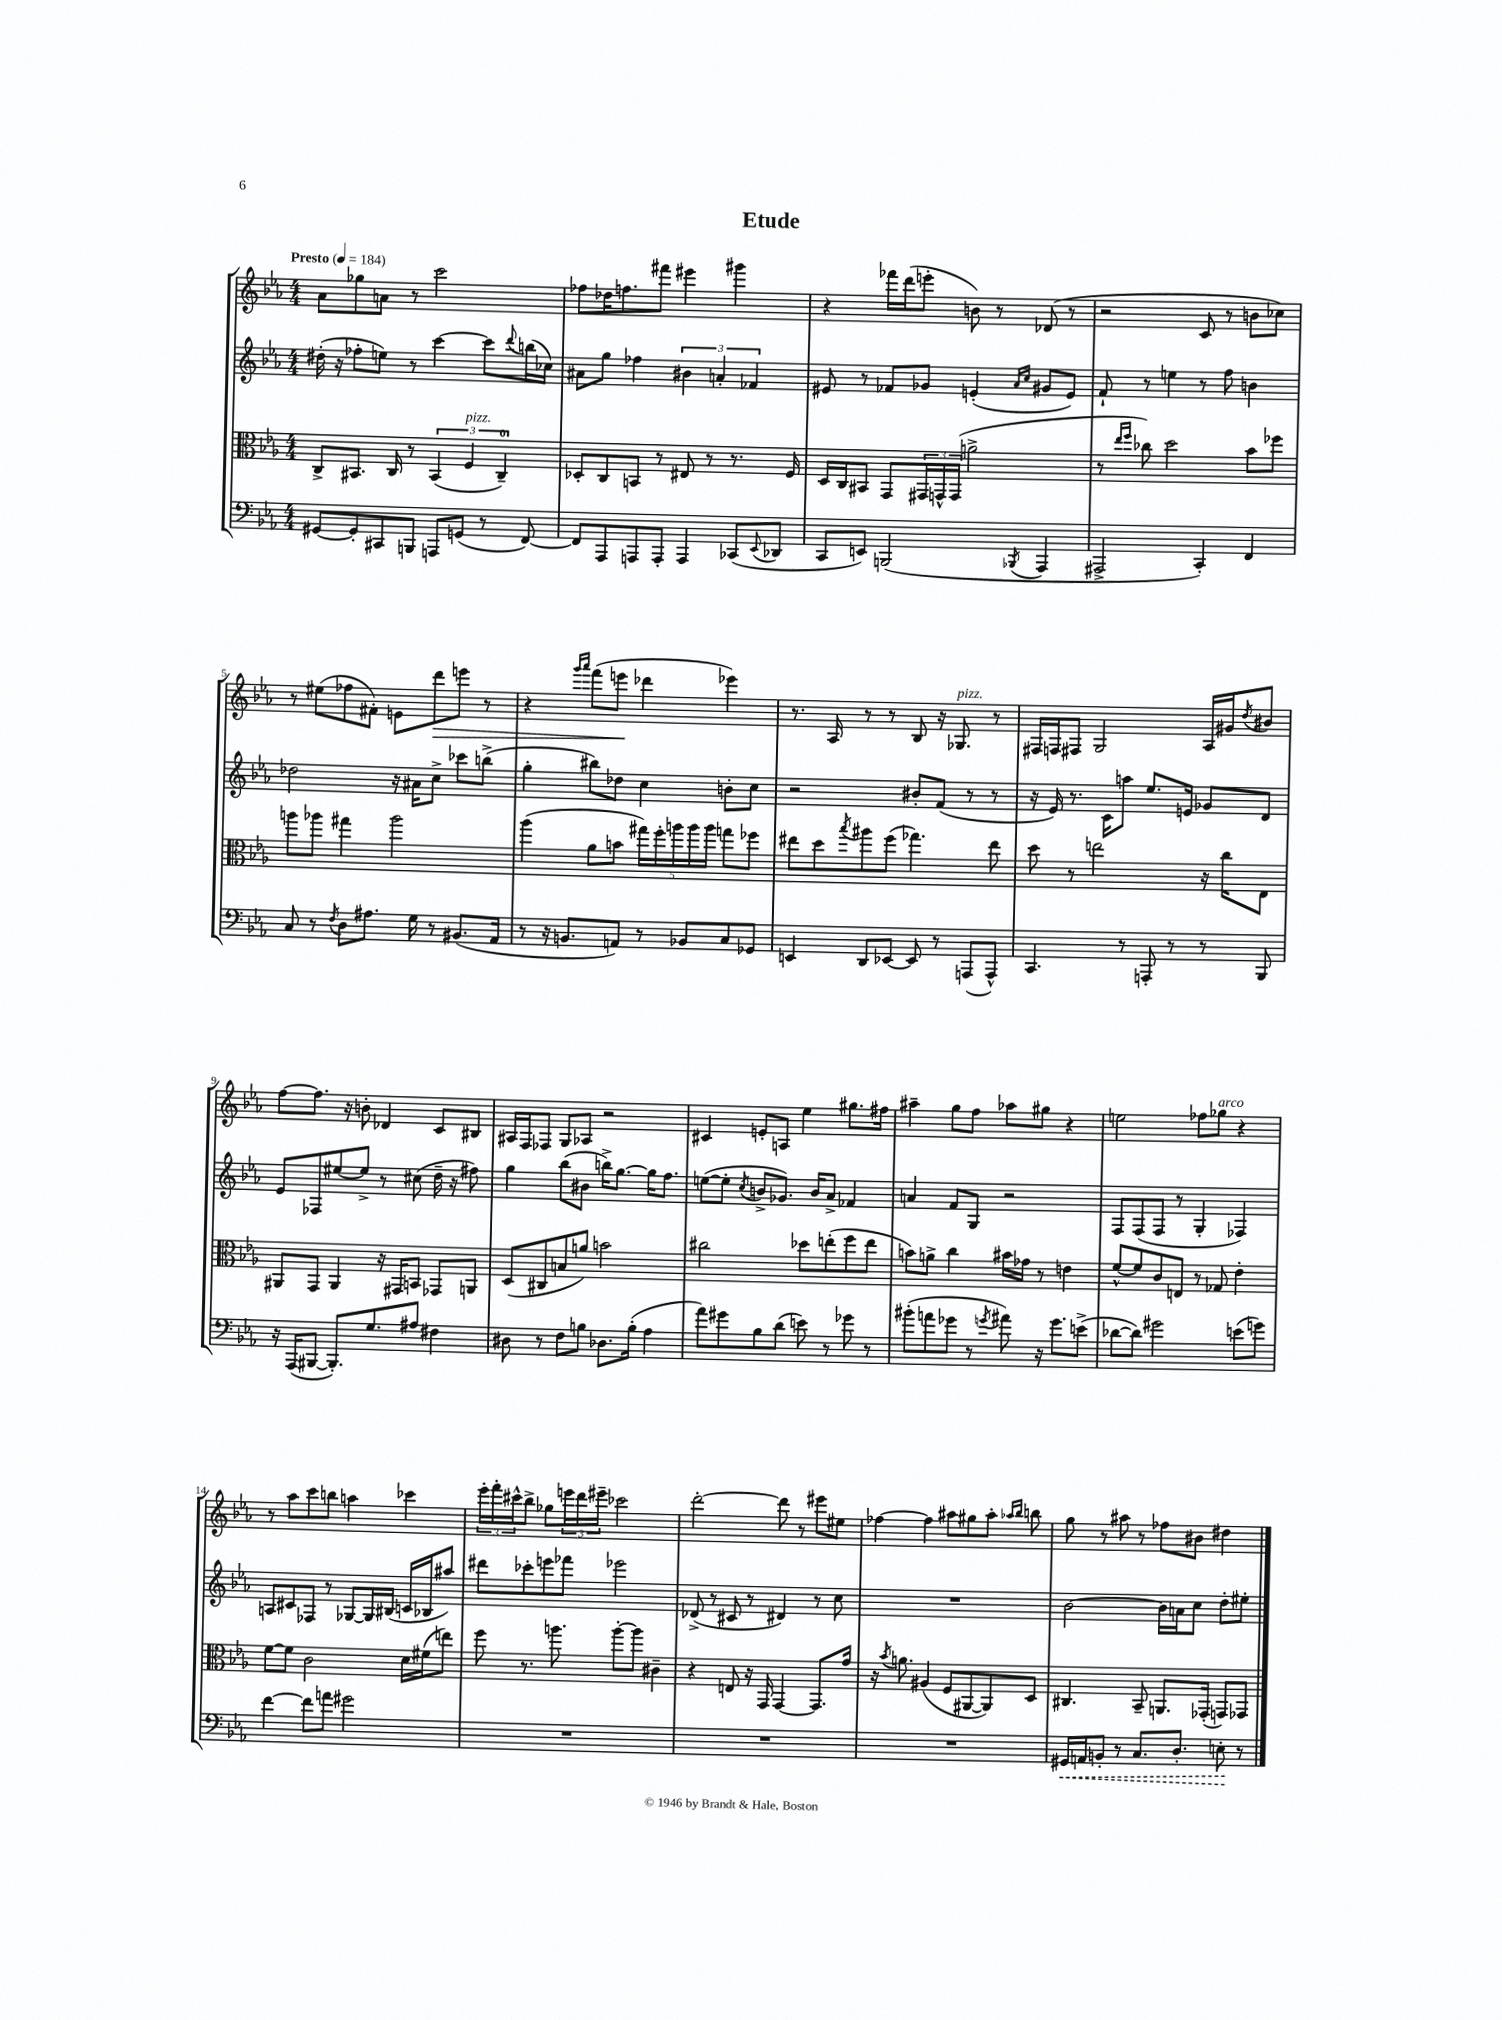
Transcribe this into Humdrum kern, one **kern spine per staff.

**kern	**kern	**kern	**kern
*staff4	*staff3	*staff2	*staff1
*clefF4	*clefC3	*clefG2	*clefG2
*k[b-e-a-]	*k[b-e-a-]	*k[b-e-a-]	*k[b-e-a-]
*M4/4	*M4/4	*M4/4	*M4/4
*MM184	*MM184	*MM184	*MM184
[8GG#	8C^	(16dd#'	8a-
.	.	16r	.
8GG#']	8.BB#	8ff-'	8gg-
8CC#	.	8ee)	8a
.	16C	.	.
8BBB	8r	8r	8r
8AAA	(6BB#	[4ccc	2ccc
(8GG	.	.	.
.	6F	.	.
8r	.	8ccc]	.
.	6C~)	.	.
.	.	8qqddd	.
[8FF)	.	(16bb	.
.	.	16cc-)	.
=	=	=	=
8FF]	8D-'	8a#	8ff-
8AAA-	8C	8gg	16dd-
.	.	.	8.ff
8AAA	8BB	4ff-	.
8AAA'	8r	.	8fff#
4AAA	8E#	6b#	4eee#
.	8r	.	.
.	.	6a'	.
(8CC-	8.r	.	4ggg#
.	.	6f-	.
8qqEE-	.	.	.
8DD-	.	.	.
.	16F	.	.
=	=	=	=
8CC	16D	8e#	4r
.	16C	.	.
8EE)	8BB#	8r	.
(2BBB	8GG	8f-	16fff-
.	.	.	(16ddd
.	24GG#	8g-	8eee'
.	24GG^^	.	.
.	(24GG	.	.
.	2a^	(4e'	8b)
.	.	.	8r
.	.	16qqa-	.
8qBBB-	.	16qqcc	.
4AAA-	.	8g#	(8d-
.	.	8e)	8r
=	=	=	=
2AAA#^	8r	8f`	2r
.	16qqee-	.	.
.	16qqff	.	.
.	8cc-)	8r	.
.	2dd	4ee	.
4CC')	.	8r	8c
.	.	8ff	8r
4FF	8b-	4b	8b
.	8ff-	.	8cc-)
=	=	=	=
8C	8aa	2dd-	8r
8r	8aa-	.	(8ee#
8qF	.	.	.
8D	4gg#	.	8ff-
8.A#	.	.	8f#')
.	2aa-	16r	8e
16G	.	16a#	.
8r	.	8cc^	8ddd
(8.BB#	.	8ccc-	8eee
.	.	(8bb^	8r
16AA-	.	.	.
=	=	=	=
8r	(4aa-	4gg'	4r
16r	.	.	.
8.BB	.	.	.
.	.	.	16qqggg
.	.	.	16qqaaa-
.	8a-	8bb#)	(8fff
8AA)	8b	8dd-	8eee
8r	20gg#)	4cc	4ddd-
.	20ff'	.	.
.	20aa	.	.
8BB-	.	.	.
.	20aa	.	.
.	20aa	.	.
8C	8gg	8b'	4eee-)
8GG-	8ff-	8cc	.
=	=	=	=
4EE	8ee#	2r	8.r
.	8dd	.	.
.	.	.	16A-
.	8qbb-	.	.
8DD	8aa#	.	8r
[8EE-	(8ff	.	8r
8EE-]	4.gg-)	8b#'	8B-
8r	.	(8f	16r
.	.	.	8.G-
(8AAA	.	8r	.
8AAA^^)	8ee#	8r	8r
=	=	=	=
4.CC	8dd	16r	16F#
.	.	16e-)	16F
.	8r	8.r	8F#
.	2ee	.	2G
.	.	16c	.
8r	.	8aa	.
8AAA'	.	8.ee-	.
8r	.	.	.
.	.	16e	.
8r	16r	8g-	16A-
.	16cc	.	16g#
.	.	.	8qdd
8BBB-	8E-	8d	8b#
=	=	=	=
16r	8AA#	8e-	[8ff
(16AAA-	.	.	.
[8BBB#	8GG	8F-	8.ff]
8.BBB#'])	4AA#	[8ee#	.
.	.	.	16r
.	.	8ee#^]	8b'
8.G	.	.	.
.	16r	8r	4d-
.	16GG#	.	.
8A#	8BB	(8cc#	.
4F#	8GG-	16dd~	8c
.	.	16r	.
.	8AA	8ff#)	8B#
=	=	=	=
8D#	(8D	4gg	16A#
.	.	.	16F
8r	8C#	.	8F-
8F	8B	(8bb-	8G
8B	8a)	8b#	8A-
8.D-	2b	16bb^)	2r
.	.	[8.gg	.
(16B'	.	.	.
4A-	.	16gg]	.
.	.	8.ff	.
=	=	=	=
8a-)	2cc#	([8ee	4c#
8g#	.	8ee']	.
.	.	8qcc	.
8B-	.	8b^	8e'
(8d	.	8.g-)	8A
8e)	8dd-	.	4ee-
.	.	16b	.
8r	(8ee'	8a-^	.
8g-	8ff	4f-	8.gg#
8r	8ee	.	.
.	.	.	16ff#
=	=	=	=
(8b#'	8b)	4a	4aa#~
8a	8a^	.	.
8g-	4cc	8f	8gg
8r	.	8G	8ff
8qg	.	.	.
8a#)	16b#	2r	8aa-
.	16g-	.	.
16r	8r	.	8gg#
8.g	.	.	.
.	4e	.	4r
(8e^	.	.	.
=	=	=	=
[8d-	[8f^^	8F	2ee
8d-])	8f]	(8F	.
2g#	8c	8F	.
.	8E	8r	.
.	8r	4G'	8ff-
.	8G-	.	8gg-
(8e	4e-'	4F-)	4r
8g)	.	.	.
=	=	=	=
[4f	[8f	8A	8r
.	8f]	8c#	8aa-
8f]	2c	8F-	8ccc
8a	.	8r	8bb
2g#	.	[8G-	4aa
.	.	16G-]	.
.	.	(16B#	.
.	16d	16c	4ccc-
.	(16f#	16B-	.
.	8ee)	8aa#)	.
=	=	=	=
1r	8ff	8ddd#	24eee-'
.	.	.	24fff'
.	.	.	24ccc#^^
.	8.r	8ccc-'	8bb-^
.	.	8eee	8gg-
.	8.aa	.	.
.	.	8fff-	24eee
.	.	.	24ddd
.	.	.	24eee#~
.	[8aa'	2eee-	2ccc-
.	8aa]	.	.
.	4c#~	.	.
=	=	=	=
1r	4r	(8d-^	[2ddd'
.	.	8r	.
.	8E	8c#	.
.	16r	8r	.
.	16GG	.	.
.	[4GG	4d#)	8ddd]
.	.	.	8r
.	8.GG]	8r	8eee#
.	.	8cc	8ee#
.	16g	.	.
=	=	=	=
1r	16r	1r	[4ff-
.	8qb-	.	.
.	8.a	.	.
.	(4A#	.	4ff-]
.	8F	.	8aa#
.	[8AA#	.	8gg#
.	8AA#])	.	8aa#'
.	.	.	16qqaa-
.	.	.	16qqbb-
.	8D	.	8bb
=	=	=	=
16GG#	4.C#	[2b-	8gg
16AA	.	.	.
8BB'	.	.	8r
8r	.	.	8aa#
8.C	8BB-~	.	8r
.	8.AA	16b-]	8ff-
8.D'	.	16a	.
.	.	8cc	8b#
.	(16GG-'	.	.
8E'	8GG)	8dd'	4dd#
8r	8GG-	8ee#'	.
==	==	==	==
*-	*-	*-	*-
